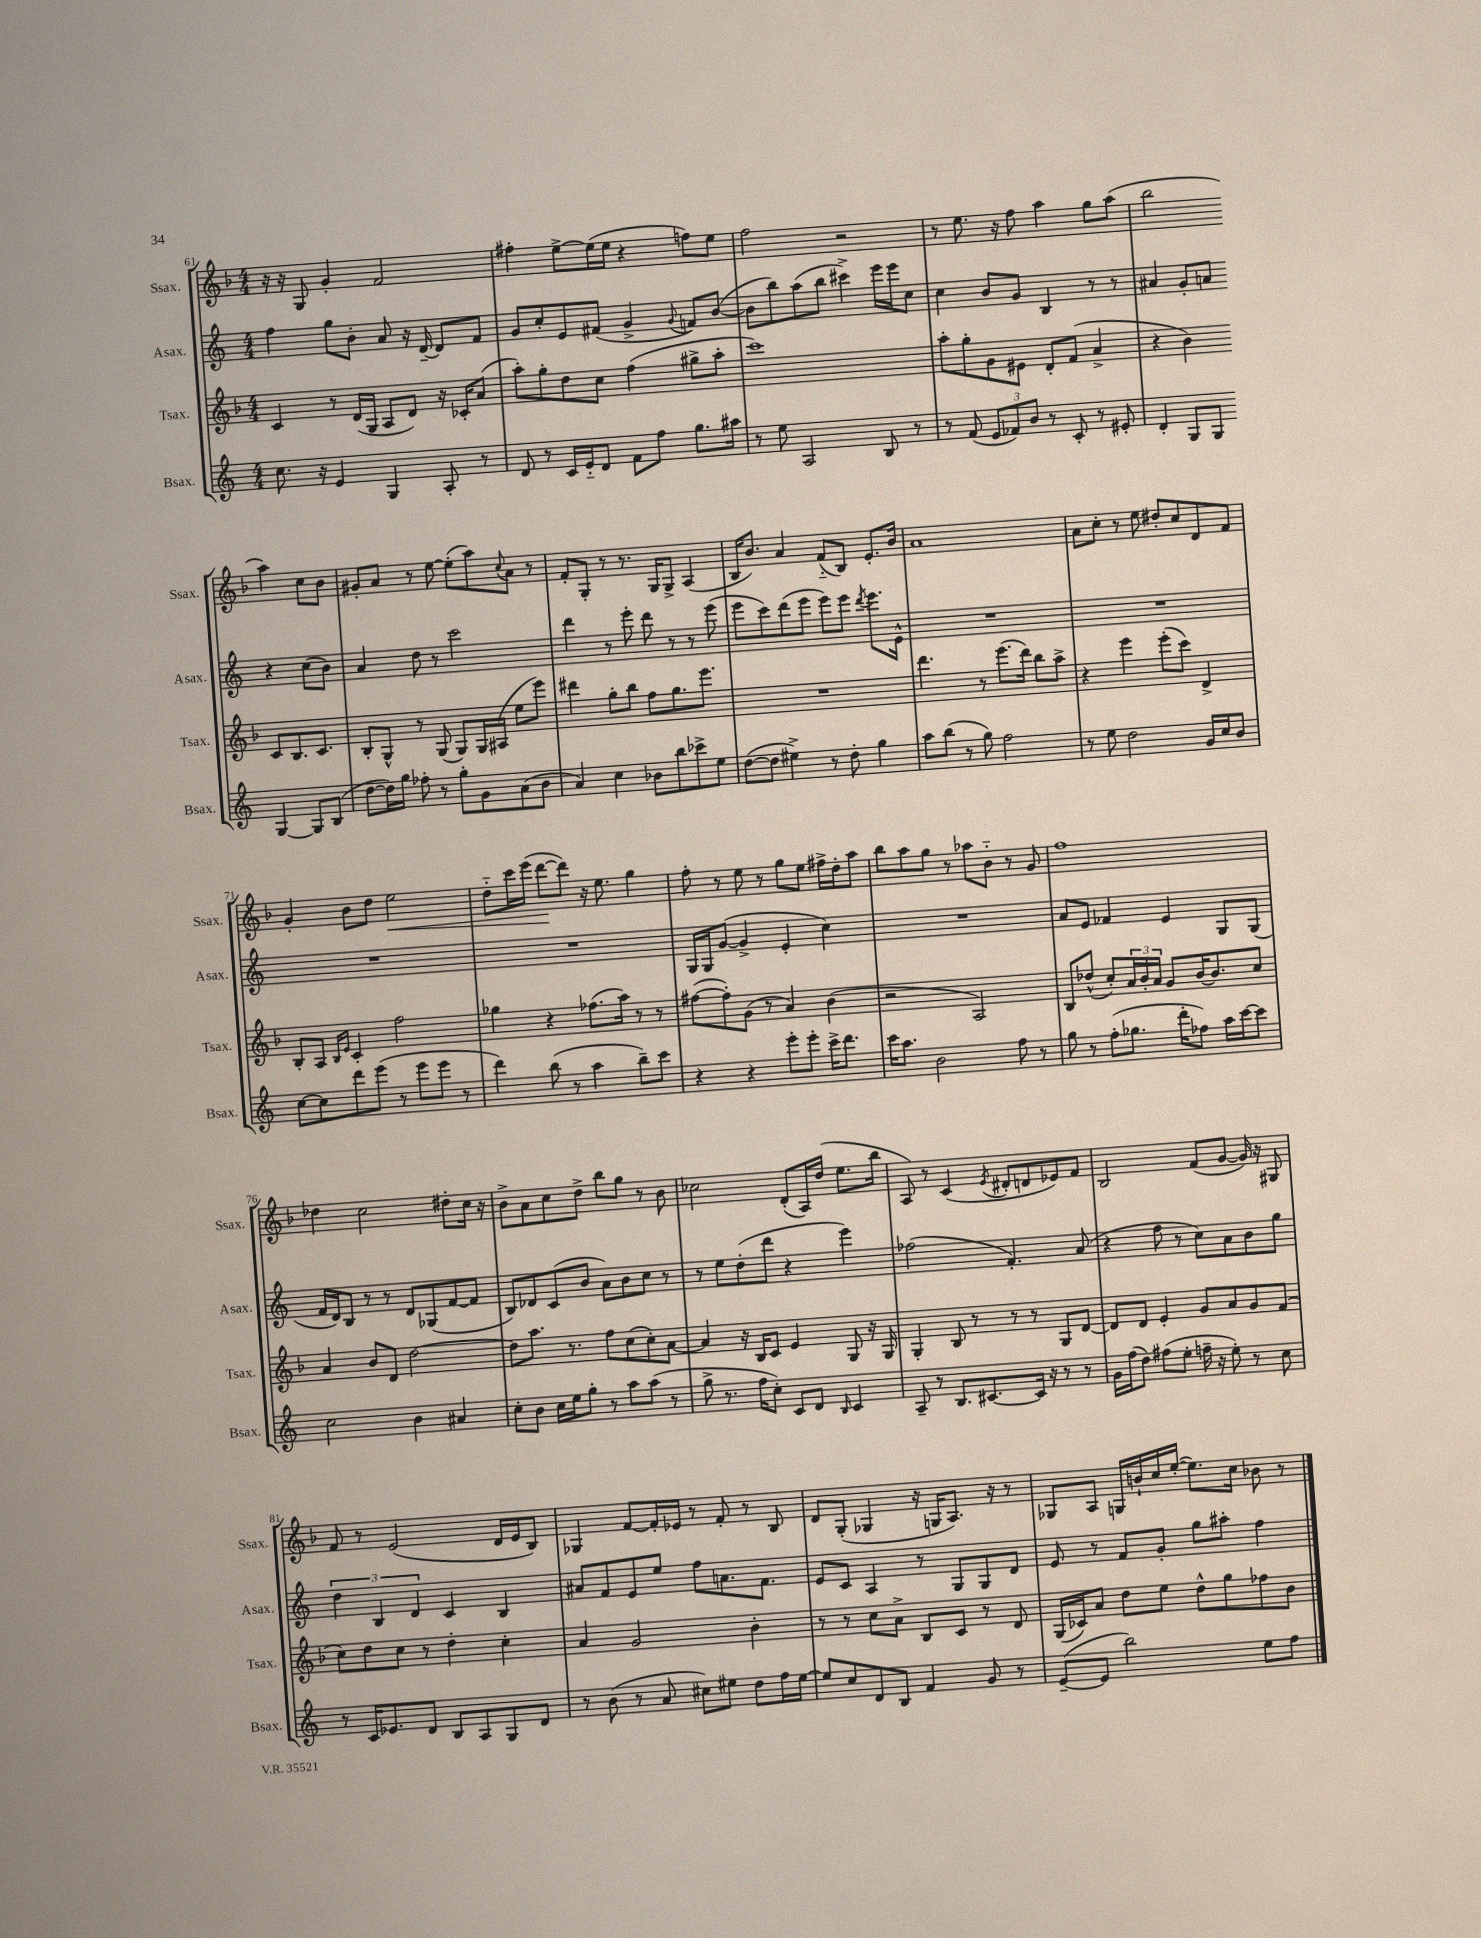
<<
\new StaffGroup <<
\new Staff = "s0" \with { instrumentName = "Ssax." shortInstrumentName = "Ssax." } {
    \clef treble \key f \major \numericTimeSignature \time 4/4
    r16 r16 g8 g'4-. f'2 |
    fis''4-. e''8~-> e''16( e''16 r4 f''8) e''8 |
    f''2 r2 |
    r8 e''8. r16 f''8 a''4 g''8 a''8( |
    bes''2 a''4) c''8 bes'8 |
    gis'8-. a'8 r8 e''8~ e''8-.( a''8) \appoggiatura { c''8 } a'8 r8 |
    f'8-. g8-. r8 r8. g16 g8-> a4( |
    bes16 bes'8.) a'4 f'8-_( bes8) e'8.-. bes'16 |
    a'1 |
    a'8 c''8-. r8 e''8 dis''8-. c''8 d'8 f'8 |
    g'4-. bes'8 d''8 e''2\< |
    d''8-_ c'''16 e'''16( d'''8~\! d'''8) r16 e''8. g''4 |
    f''8-. r8 e''8 r8 g''8 e''8 fis''16-> d''16-. a''8 |
    bes''8 a''8 g''8 r8 aes''8 bes'8-_ r8 g'8 |
    f''1 |
    des''4 c''2 dis''8-. c''16 r16 |
    bes'8-> a'8 c''8 d''8-> bes''8 g''8 r8 bes'8 |
    ces''2 d'8-.( a16) d''16( e''8. bes''16 |
    a8) r8 c'4( \acciaccatura { e'8 } dis'8-. d'8 ees'8) f'8 |
    bes2 f'8( g'8~ g'16) r16 gis8 |
    f'8 r8 e'2( d'16 e'16 bes8) |
    ges4 f'8~ f'16-. ees'16 r8 f'8-. r8 bes8 |
    d'8 g8-.( ges4 r16 g16 a8.) r16 r8 |
    ges8 a8 g16 b'16-! c''16 e''16~-.( e''8.) c''16 bes'8 r8 \bar "|." |
}
\new Staff = "s1" \with { instrumentName = "Asax." shortInstrumentName = "Asax." } {
    \clef treble \key c \major \numericTimeSignature \time 4/4
    f''4 g''8 b'8-. a'8 r16 d'16~-- d'8 f'8 |
    g'8 c''8-. e'8 fis'8( g'4-> \appoggiatura { g'8 } f'8) b'8~( |
    b'8 b''8) a''8( b''8 cis'''4->) e'''16 e'''16 c''8 |
    c''4 b'8 g'8 b4 r8 r8 |
    ais'4 g'8-. a'8 r4 c''8( b'8) |
    a'4 d''8 r8 c'''2 |
    d'''4 r8 e'''8-. d'''8 r8 r8 e'''8( |
    e'''8 c'''8) d'''8( e'''8 e'''8) e'''8 \acciaccatura { d'''8 } e'''8. e'16-^ |
    R1 |
    R1 |
    R1 |
    R1 |
    g16 g16 g'8~( g'4-> e'4-. c''4) |
    R1 |
    a'8 e'8 fes'4 e'4 g8 g8( |
    f'16 d'16) b8 r8 r8 d'8 ges8( f'8~ f'8 |
    b8) des'8 c'8( b'8 a'8) b'8 c''8 r8 |
    r8 e''8 d''8-.( d'''8 r4 e'''4) |
    fes''2( f'4.-.) a'8( |
    r4 f''8 r8 c''8) a'8 b'8 g''8 |
    \tuplet 3/2 { d''4 b4 d'4 } c'4 b4 |
    ais'8 f'8 e'8 e''8 f''8 a'8. f'8. |
    e'8 c'8 a4 r8 g8 g8 d'8 |
    e'8 r8 f'8 g'8-. g''8 ais''8-. f''4 \bar "|." |
}
\new Staff = "s2" \with { instrumentName = "Tsax." shortInstrumentName = "Tsax." } {
    \clef treble \key f \major \numericTimeSignature \time 4/4
    c'4 r8 d'16( g16 a8 d'8) r16 ces'16-. a'8( |
    a''8-.) g''8-. d''8 c''8 f''4( gis''8-> a''8-. |
    c'''1) |
    a''8-. g''8-. g'8 eis'8 d'8-. f'8( a'4-> |
    r4 bes'4) c'8 bes8. c'8. |
    bes8-. g8-^ r8 g8( g8) g16 ais16( e''8 e'''8) |
    dis'''4 g''8-. bes''8 f''8 g''8. e'''8. |
    R1 |
    d'''4. r8 e'''8.( d'''16) bes''8 a''8-> |
    r4 e'''4 e'''8-.( c'''8) d'4-> |
    bes8-. a8 \grace { bes16 e'16 } c'4-. f''2 |
    ges''4 r4 fes''8.( a''16) r8 r8 |
    fis''8~( fis''8-.) g'8( r8 a'4) bes'4( |
    r2 a2) |
    bes8 des''8-^( c''8-.) \tuplet 3/2 { a'16 bes'16-. a'16 } g'8 bes'16~ bes'8. c''8 |
    a'4 bes'8 d'8 d''2~ |
    d''8 a''8. r8. f''8 c''8( c''8-.) a'8~ |
    a'4 r16 bes16 c'8 e'4 g8 r16 g16 |
    g4-. bes8 r8 r8 r8 g8 d'8~ |
    d'8 d'8 e'4-. g'8 a'8 g'8 f'8( |
    c''8) d''8 c''8 r8 d''4-. c''4-. |
    a'4 g'2 bes'4-. |
    r8 r8 c''8 a'8-> bes8 c'8 r8 d'8 |
    g16( ces'16) a'8 d''8 e''8 d''8-^ g''8 fes''8 bes'8 \bar "|." |
}
\new Staff = "s3" \with { instrumentName = "Bsax." shortInstrumentName = "Bsax." } {
    \clef treble \key c \major \numericTimeSignature \time 4/4
    c''8. r16 e'4 g4 a8-. r8 |
    d'8 r8 c'16 e'16-_ d'8 f'8 f''8 g''8. ais''16 |
    r8 e''8 a2 b8 r8 |
    r8 f'8( \tuplet 3/2 { e'8 fes'8) b'8 } r8 c'8-. r8 eis'8-. |
    d'4-. g8 g8 g4~ g8 b8( |
    d''8~ d''16) g''16 fes''8-. r8 g''8-. g'8 a'8( b'8 |
    a'4) c''4 bes'8 b''8 ces'''8-> e''8 |
    d''8~( d''8 eis''4->) r8 d''8-. g''4 |
    a''8 b''8( r8 g''8) f''2 |
    r8 e''8 d''2 g'16 c''16 b'8 |
    c''8~ c''8 d'''8 e'''8( r8 e'''8 e'''8 r8 |
    d'''4) b''8( r8 a''4 b''8--) c'''8 |
    r4 r4 e'''8-. e'''8-. c'''16-> d'''8. |
    c'''16 a''8. b'2 f''8 r8 |
    g''8 r8 f''8-.( ges''8. d'''16-. fes''8) a''16 c'''16~ c'''8 |
    c''2 b'4 ais'4 |
    c''8-. b'8 c''16 e''16 g''8-. r8 a''8 a''8( r8 |
    g''8-> r8. f''16 c''8-.) c'8 d'8 \grace { b16 } c'4 |
    a8-- r8 b8. cis'8.~ cis'16 r16 r8 r8 |
    g'16 f''16( d''8) fis''8( e''8-. f''16-- r16 e''8-.) r8 c''8 |
    r8 c'16 ees'8. d'8 b8 a8 g8 d'8 |
    r8 b'8( r8 a'8 cis''8) eis''8 d''8 f''16 eis''16~ |
    eis''8 c''8 d'8 b8 f'4 g'8 r8 |
    e'8~--( e'8 b''2) e''8 f''8 \bar "|." |
}
>>
>>
\layout { \context { \Score currentBarNumber = #61 } }
